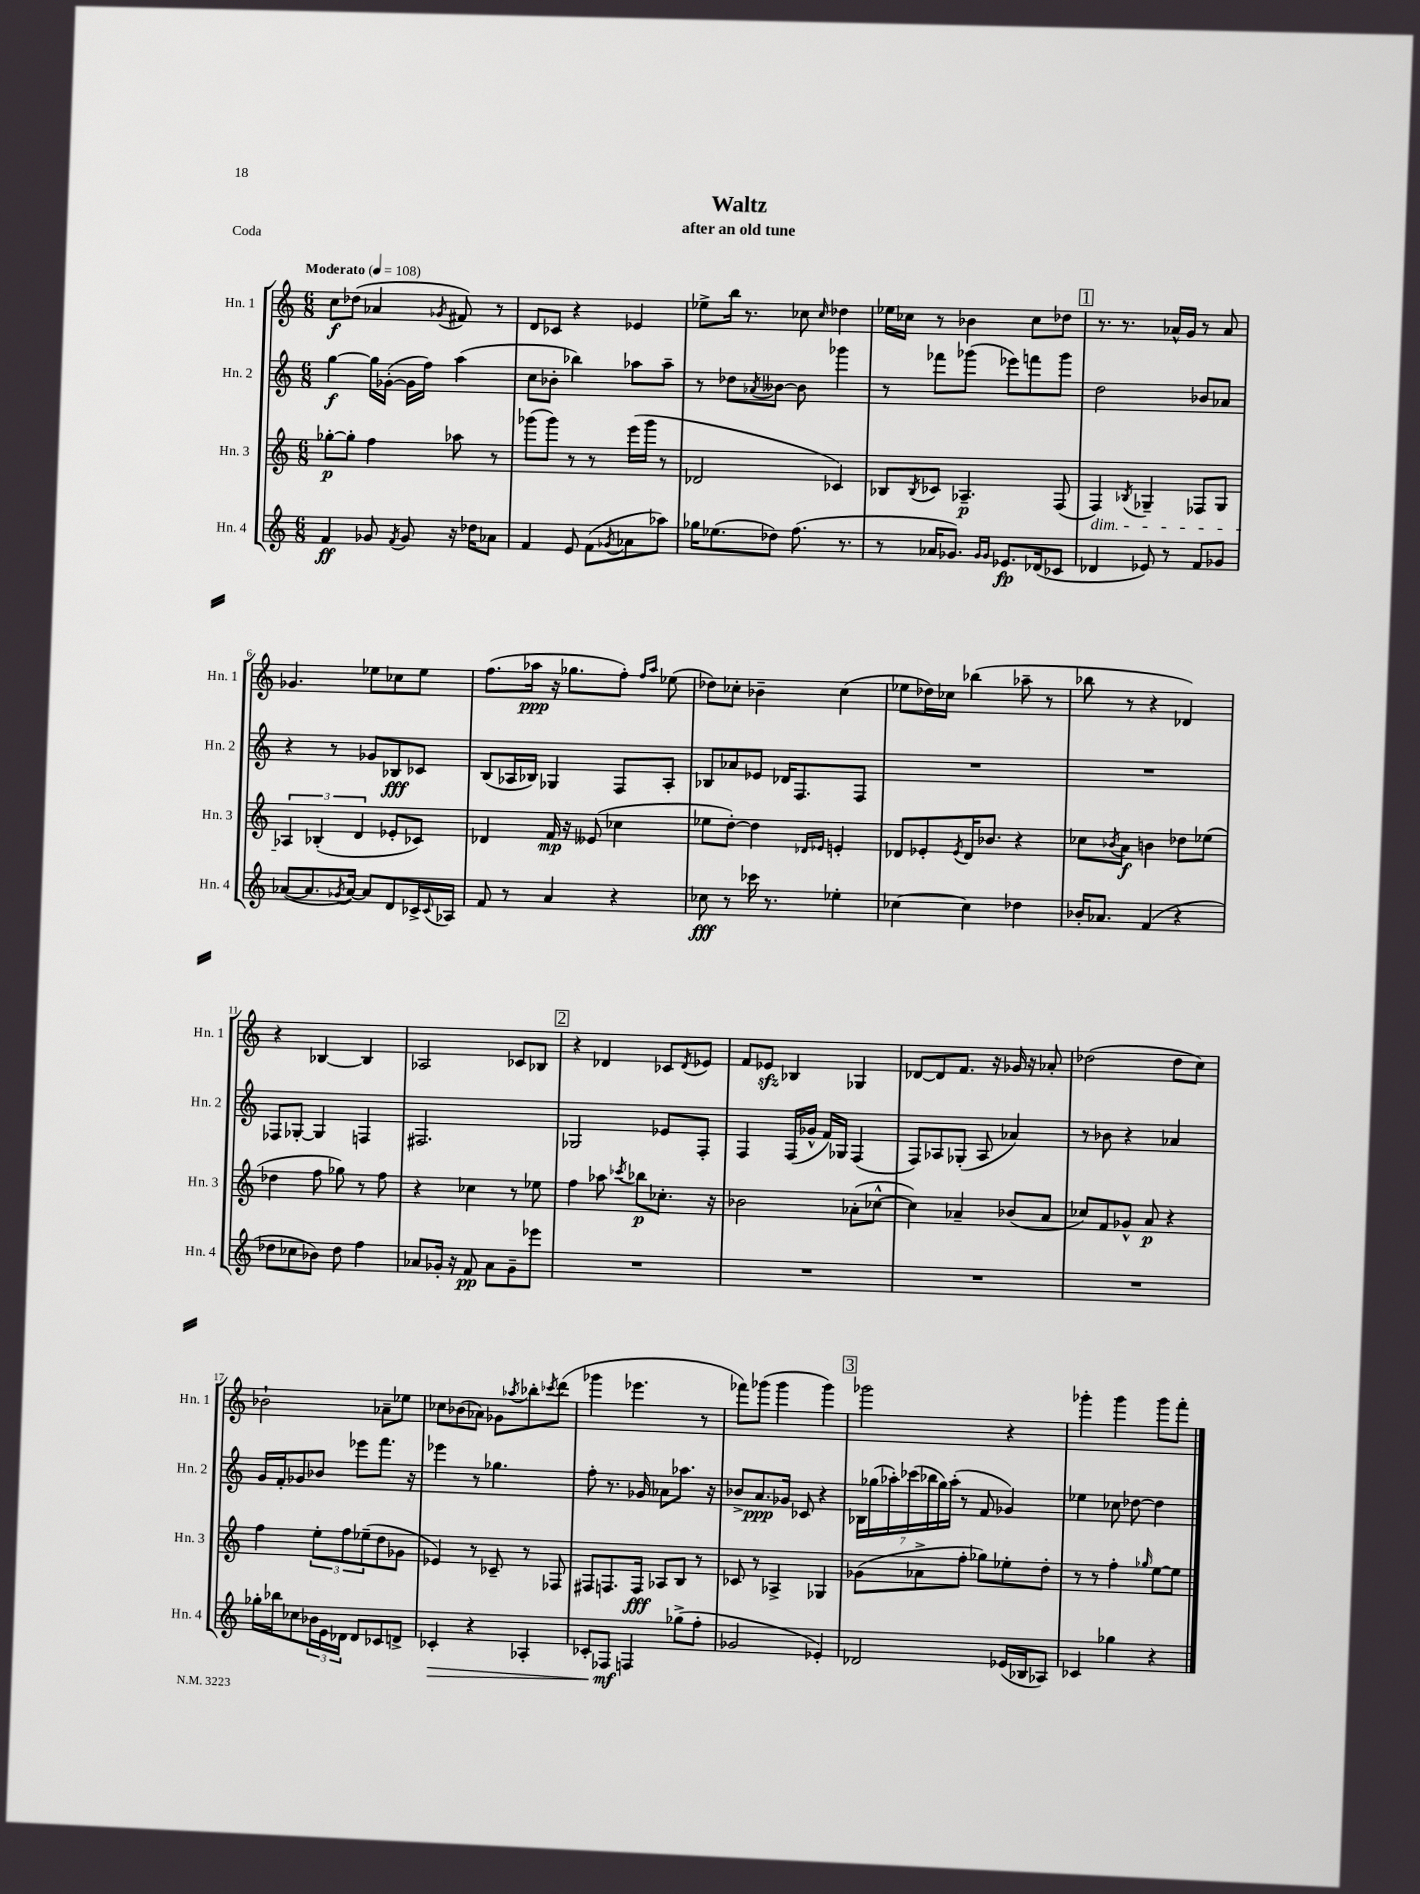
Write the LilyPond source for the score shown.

\header { title = "Waltz" subtitle = "after an old tune" piece = "Coda" }
<<
\new StaffGroup <<
\new Staff = "s0" \with { instrumentName = "Hn. 1" shortInstrumentName = "Hn. 1" } {
    \clef treble \key c \major \numericTimeSignature \time 6/8 \tempo "Moderato" 4 = 108
    c''8\f des''8( aes'4 \acciaccatura { ges'8 } fis'8) r8 |
    d'8 ces'8 r4 ees'4 |
    ees''8-> b''16 r8. ces''8 \grace { ces''16 } des''4 |
    ees''16 ces''16 r8 bes'4 ces''8 des''8 |
    \mark \markup { \box "1" } r8. r8. aes'16-^ g'16 r8 aes'8 |
    ges'4. ees''8 ces''8 ees''8 |
    f''8.( aes''16\ppp r16 ges''8. f''8-.) \grace { f''16 aes''16 } ees''8( |
    des''8) ces''8-. bes'4-- ces''4( |
    ees''8 des''16) ces''16 bes''4( aes''8-- r8 |
    bes''8 r8 r4 des'4) |
    r4 bes4~ bes4 |
    aes2 ces'8 bes8 |
    \mark \markup { \box "2" } r4 des'4 ces'8 \acciaccatura { des'8 } ees'8 |
    f'8 ees'8\sfz bes4 ges4 |
    des'8~ des'8 f'8. r16 ges'16 r16 aes'8-. |
    des''2( des''8 c''8) |
    bes'2-! aes'8-- ees''8 |
    ces''8 bes'8( aes'8) ges'8 \acciaccatura { aes''8 } bes''8-. \acciaccatura { ces'''8 } d'''8( |
    ges'''4 ees'''4. r8 |
    fes'''8) ges'''8( ges'''4 ges'''4) |
    \mark \markup { \box "3" } ges'''2 r4 |
    ges'''4-. ges'''4 ges'''8 f'''8-. \bar "|." |
}
\new Staff = "s1" \with { instrumentName = "Hn. 2" shortInstrumentName = "Hn. 2" } {
    \clef treble \key c \major \numericTimeSignature \time 6/8
    g''4~\f g''16 ges'16~-.( ges'16 f''16) a''4( |
    c''8 bes'8-. bes''4) aes''8 aes''8-- |
    r8 des''8 \acciaccatura { aes'8 } beses'8~ beses'8 ges'''4 |
    r8 fes'''8 ges'''8( ees'''8) f'''8 ges'''8 |
    \mark \markup { \box "1" } d''2 bes'8 aes'8 |
    r4 r8 ges'8 bes8\fff ces'8 |
    b8( aes16 bes16) ges4 f8 aes8-. |
    bes8 aes'8 ees'8 des'16 f8. f8 |
    R2. |
    R2. |
    fes8 ges8~-. ges4 f4 |
    fis2. |
    \mark \markup { \box "2" } ges2 ees'8 f8-. |
    f4 f16( ges'16-^ f'16) ges16 f4( |
    f8) aes8 ges8-.( aes8 aes'4) |
    r8 bes'8 r4 aes'4 |
    g'16 f'16-. ges'8 bes'8 ees'''8 f'''8. r16 |
    ees'''4 r8 ges''4. |
    f''8-. r8. ges'16 aes'8 aes''8. r16 |
    bes'8-> a'8.\ppp ges'16 ces'8 r4 |
    \mark \markup { \box "3" } \tuplet 7/4 { bes16 ges''16( aes''16-.) ces'''16( bes''16 ges''16) aes''16-.( } r8 f'8 ges'4) |
    ees''4 ces''8 des''8~ des''4 \bar "|." |
}
\new Staff = "s2" \with { instrumentName = "Hn. 3" shortInstrumentName = "Hn. 3" } {
    \clef treble \key c \major \numericTimeSignature \time 6/8
    ges''8~-.\p ges''8-. f''4 aes''8 r8 |
    ges'''8( ges'''8) r8 r8 e'''16( ges'''16 r8 |
    des'2 ces'4) |
    bes8 \acciaccatura { bes8 } ces'8 aes4.--\p f8( |
    \mark \markup { \box "1" } f4\dim) \acciaccatura { bes8 } ges4-- fes8 ges8 |
    \tuplet 3/2 { aes4\! bes4-.( d'4 } ees'8-. ces'8) |
    des'4 f'16\mp r16 eeses'8( ces''4 |
    ees''8 d''8~-.) d''4 \grace { des'16 ees'16 } e'4-. |
    des'8 ees'8-. \acciaccatura { ees'8 } des'16 bes'8. r4 |
    ces''8 \acciaccatura { bes'8 } a'8\f b'4 des''8 ees''8( |
    des''4 f''8 ges''8) r8 f''8 |
    r4 ces''4 r8 ees''8 |
    \mark \markup { \box "2" } f''4 aes''8 \acciaccatura { ces'''8 } bes''8\p ces''8.-. r16 |
    bes'2 aes'8-.( ces''8~-^ |
    ces''4) aes'4-- bes'8( aes'8 |
    ces''8) f'8 ges'8-^ a'8\p r4 |
    f''4 \tuplet 3/2 { e''8-. f''8 ees''8--( } d''8 ges'8 |
    ees'4) r8 ces'8-- r8 fes8 |
    fis8 f8. f16\fff aes8 b8 r8 |
    ces'8 r8 aes4-> ges4 |
    \mark \markup { \box "3" } ges'8( aes'8-> f''8-. ges''8) ees''8-. d''8-. |
    r8 r8 f''4-. \grace { ges''16 } e''8~ e''8 \bar "|." |
}
\new Staff = "s3" \with { instrumentName = "Hn. 4" shortInstrumentName = "Hn. 4" } {
    \clef treble \key c \major \numericTimeSignature \time 6/8
    f'4\ff ges'8 \acciaccatura { f'8 } ges'8 r16 des''16 aes'8 |
    f'4 e'8 f'8( \acciaccatura { ges'8 } aes'8 aes''8) |
    ges''16 ees''8.( des''8) f''8.( r8. |
    r8 aes'16 ges'8.) \grace { ges'16 ges'16 } ees'8.\fp des'16( ces'8 |
    \mark \markup { \box "1" } des'4 ees'8) r8 f'8 ges'8 |
    aes'8~( aes'8. \acciaccatura { ges'8 } aes'16~) aes'8 d'8 ces'16-> \appoggiatura { ces'8 } aes16 |
    f'8 r8 a'4 r4 |
    ces''8\fff r8 ces'''16 r8. ees''4-. |
    ces''4~ ces''4 des''4 |
    bes'16-. aes'8. f'4( r4 |
    des''8 ces''8 bes'8) des''8 f''4 |
    aes'8 ges'16-. r16 f'8\pp aes'8 ges'8-- ees'''8 |
    \mark \markup { \box "2" } R2. |
    R2. |
    R2. |
    R2. |
    ges''16-. bes''16 ces''8 \tuplet 3/2 { bes'16 e'16 des'16 } des'8 ces'8 d'8-> |
    ces'4-.\> r4 aes4-. |
    ces'8-. fes8\mf\! f4 ges''8->( f''8-. |
    ges'2 ees'4-.) |
    \mark \markup { \box "3" } des'2 ees'16( bes16 aes8) |
    ces'4 ges''4 r4 \bar "|." |
}
>>
>>
